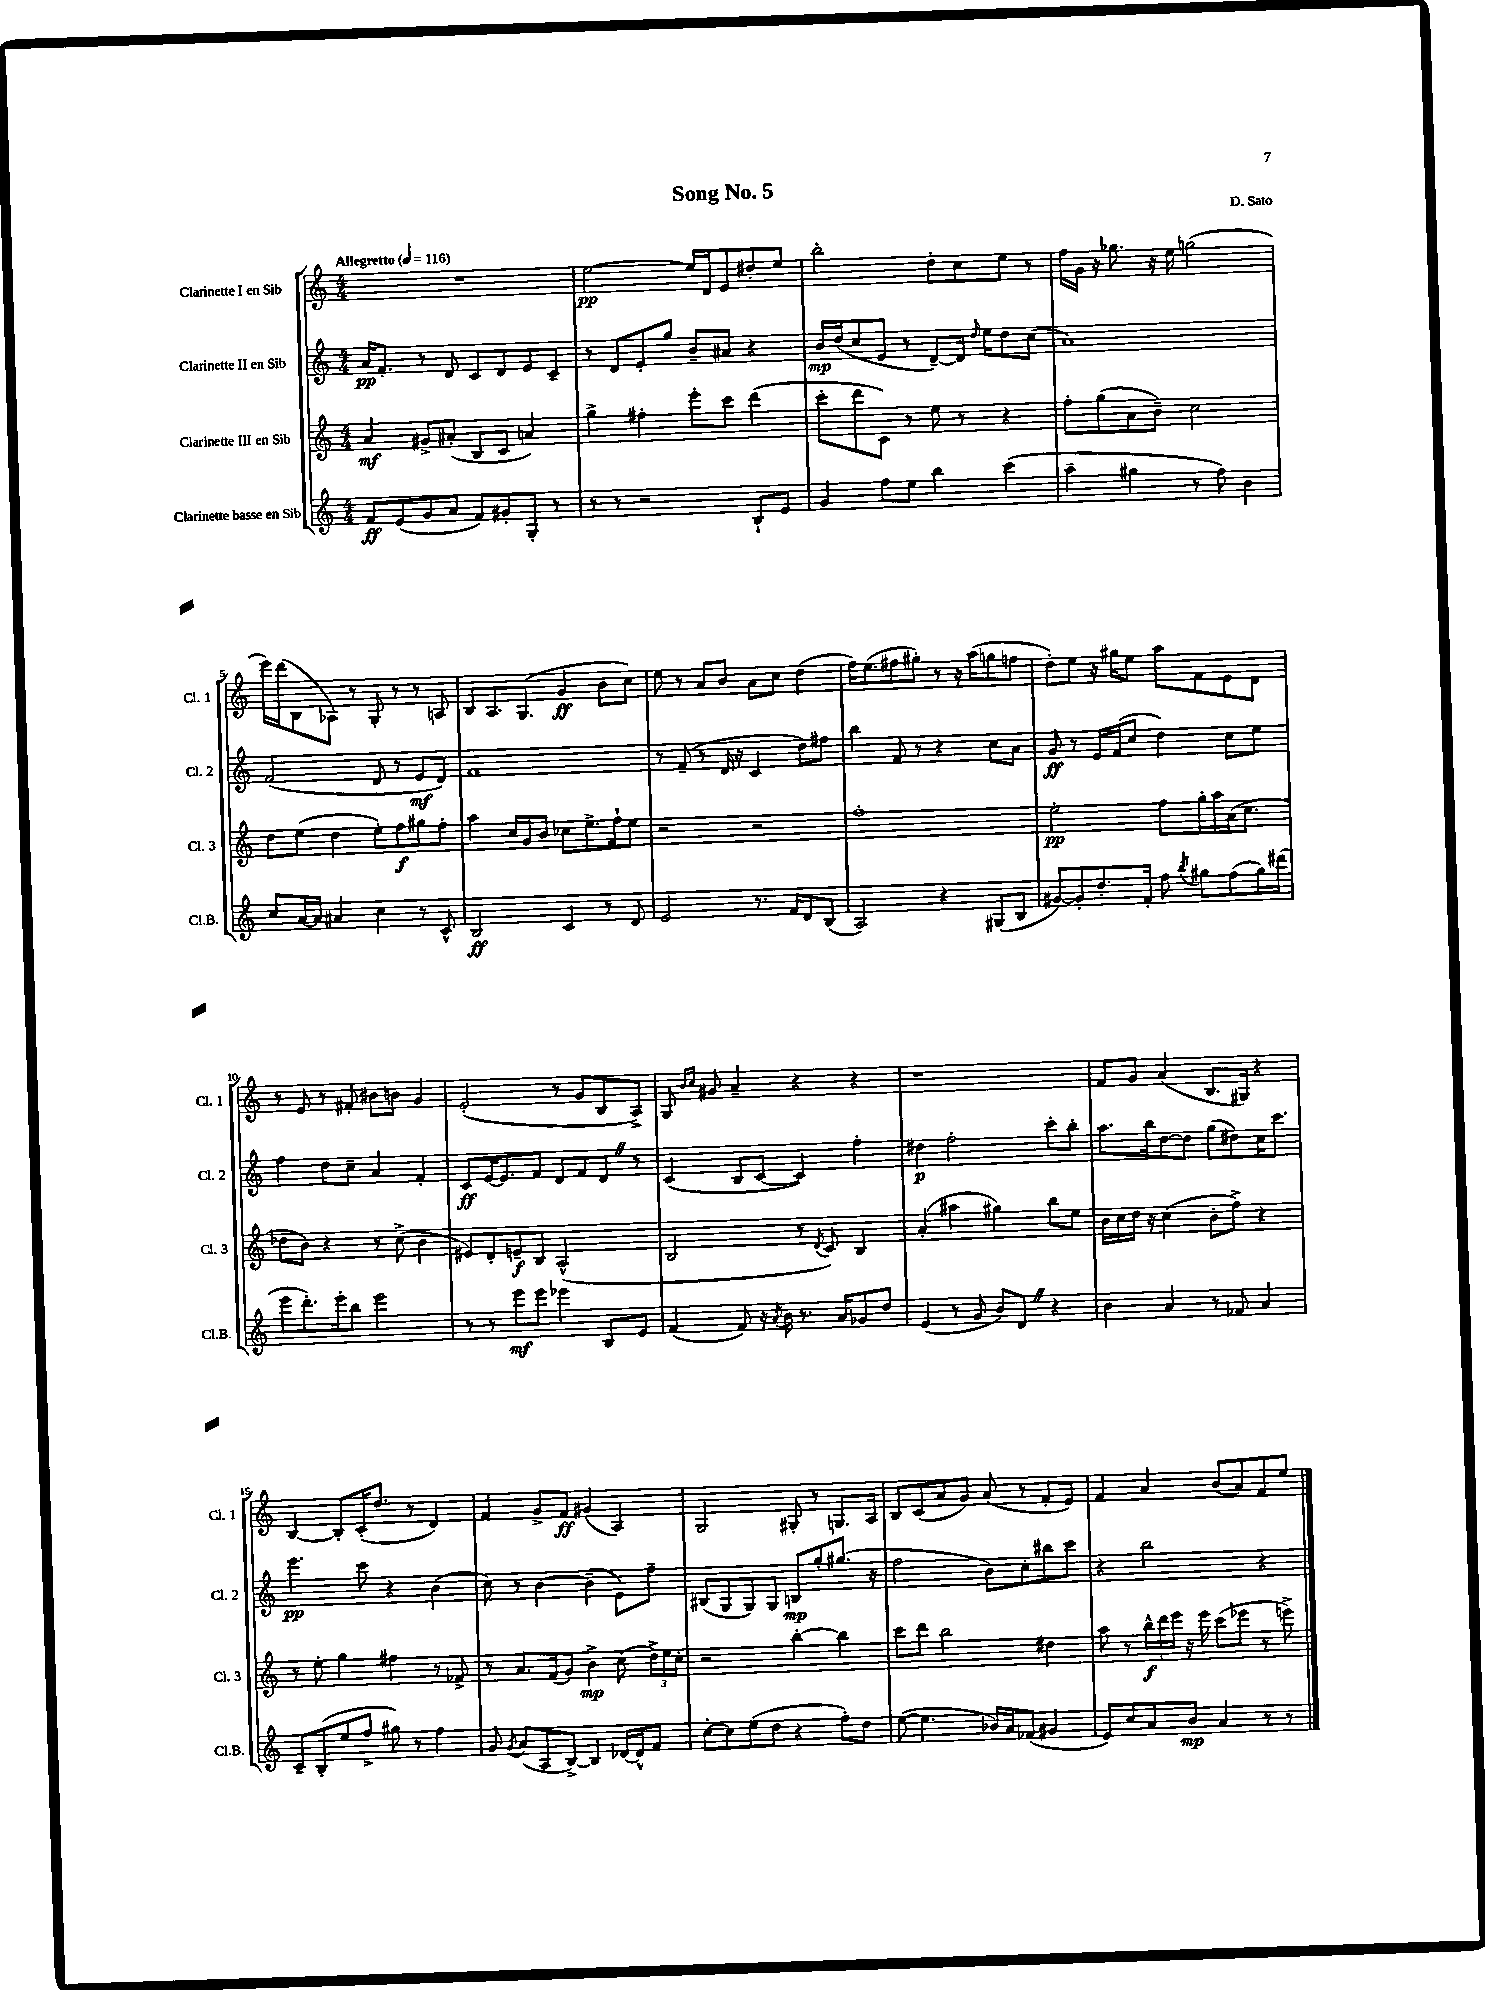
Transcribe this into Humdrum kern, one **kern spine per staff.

**kern	**kern	**kern	**kern
*staff4	*staff3	*staff2	*staff1
*clefG2	*clefG2	*clefG2	*clefG2
*k[]	*k[]	*k[]	*k[]
*M4/4	*M4/4	*M4/4	*M4/4
*MM116	*MM116	*MM116	*MM116
8f/L	4a/	16a/LK	1r
.	.	8.f'/J	.
(8e/	.	.	.
8g/	8g#^/L	8r	.
8a/J	(8a#'/J	8d/	.
8f/L)	8B/L	8c/L	.
8g#'/	8c/J	8d/	.
8G'/J	4a/)	8e/	.
8r	.	8c~/J	.
=	=	=	=
8r	4gg^\	8r	[2ee\
8r	.	8d/L	.
2r	4ff#'\	8e'/	.
.	.	8gg/J	.
.	8eee'\L	8b~/L	16ee/]LL
.	.	.	16d/J
.	8ccc\J	8a#/J	8e/
8B`/L	(4ddd\	4r	8dd#'/
8e/J	.	.	8ee/J
=	=	=	=
4g/	8ccc'\L	16b/LL	2bb'\
.	.	(16dd/J	.
.	8ddd\	8cc/	.
8ff\L	8c\J)	8e/J	.
8ee\J	8r	8r	.
4bb\	8ee\	[8d~/L)	8dd'\L
.	8r	16d/]Jk	8cc\
.	.	16qqdd/	.
.	.	16ee\LK	.
(4ccc\	4r	8dd\	8ee\J
.	.	(8cc\J	8r
=	=	=	=
4aa~\	8ff'\L	1a)	16ff\LL
.	.	.	16g\JJ
.	(8gg\	.	16r
.	.	.	8.gg-\
4gg#\	8a\	.	.
.	8b~\J)	.	16r
.	.	.	16ee\
8r	2cc\	.	(2gg\
8ff\)	.	.	.
4b\	.	.	.
=	=	=	=
8cc/L	8dd\L	(2f/	16eee\LL)
.	.	.	(16ddd\J
[16a/L	(8ee\J	.	8B\
16a/]JJ	.	.	.
4a#/	4dd\	.	8A-\J)
.	.	.	8r
4cc\	8ee'\L)	8d/	8G'/
.	8ff\	8r	8r
8r	8gg#\	8e/L	8r
8c^^/	8ff'\J	8d/J)	8A/
=	=	=	=
2B/	4aa\	1f	8B/L
.	.	.	8.A/
.	16cc/LL	.	.
.	16g/J	.	(8.G/J
.	8b/J	.	.
4c/	8cc-\L	.	4g/
.	8.ee^\	.	.
8r	.	.	8b\L
.	16ff`\k	.	.
8d/	8ee\J	.	8cc\J)
=	=	=	=
2e/	2r	8r	8ee\
.	.	(8f~/	8r
.	.	8r	8a/L
.	.	16d/	8b/J
.	.	16r	.
8.r	2r	4c/	8a\L
.	.	.	8cc\J
16f/LK	.	.	.
8d/	.	8dd\L)	(4dd\
(8B/J	.	8ff#\J	.
=	=	=	=
2A/)	1ff'	4bb\	16ff\LK)
.	.	.	(8.ee\
.	.	8f/	8ff#\
.	.	8r	8gg#'\J)
4r	.	4r	8r
.	.	.	16r
.	.	.	(16aa\LK
(8G#/L	.	8cc\L	8gg\
8B/J	.	8a\J	8ff\J
=	=	=	=
[8g#/L)	2ee'\	8g/	8dd'\L)
8g#'/]	.	8r	8ee\J
8.dd'/	.	16e/LL	16r
.	.	(16f/J	16gg#\LK
.	.	8cc/J	8ee\J
16f'/Jk	.	.	.
8ff\	8ff\L	4dd\)	8aa\L
8qbb/	.	.	.
8gg#\L	16gg'\L	.	8f\
.	16aa\	.	.
(8ff\	(16a\J	8cc\L	8e\
.	8.cc\J	.	.
16gg#\L)	.	8ee\J	8d\J
(16ddd#\JJ	.	.	.
=	=	=	=
8eee\L	8dd-\L	4ff\	8r
8.ddd'\)	8b\J)	.	8e/
.	4r	8dd\L	8r
16eee'\k	.	.	.
8bb\J	.	8cc~\J	8f#'/
2eee\	8r	4a/	8b#\L
.	(8cc^\	.	8b\J
.	4b\	4f'/	4g/
=	=	=	=
8r	8e#/L)	8c/L	(2e'/
8r	8d'/	[16e/K	.
.	.	8.e/]	.
8eee\L	8e~/	.	.
8eee\J	8B/J	8f/J	.
4eee-\	(2A^^/	8d/L	8r
.	.	8f/	8g/L
8B/L	.	8d/J	8B/
8e/J	.	8r	8A^/J)
=	=	=	=
(4f/	2B/	(4c/	8G/
.	.	.	16qqb/LL
.	.	.	16qqcc/JJ
.	.	.	8g#/
8f/)	.	8B/L	4a~/
16r	.	[8c/J	.
8qa/	.	.	.
16b\	.	.	.
8.r	8r	4c/])	4r
.	8qd/	.	.
.	8c/)	.	.
16a/LK	.	.	.
8g-/	4B/	4ff'\	4r
8dd/J	.	.	.
=	=	=	=
(4e/	(4a'/	4dd#\	1r
8r	4aa#\	2ff'\	.
8g/	.	.	.
8b/L)	4gg#\)	.	.
8d/J	.	.	.
4r	8bb\L	8ccc'\L	.
.	8ee\J	8bb'\J	.
=	=	=	=
4b\	16b\LL	8.aa\L	8f/L
.	16cc\	.	.
.	16dd\JJ	.	8g/J
.	16r	16bb\k	.
4a/	(4cc\	[8dd\	(4a/
.	.	8dd\]J	.
8r	8b'\L	(8gg\L	8.B/L
8f-/	8ff^\J)	8dd#\)	.
.	.	.	16G#/Jk)
4a/	4r	16cc\K	4r
.	.	8.ccc\J	.
=	=	=	=
8c~/L	8r	4.eee\	[4B/
(8B'/	8ee'\	.	.
8ee/	4gg\	.	8B'/]L
8ff^/J	.	8ccc\	(16c'/K
.	.	.	8.dd/J
8gg#\)	4ff#\	4r	.
8r	.	.	8r
4ff\	8r	(4b\	4d/)
.	8f-^/	.	.
=	=	=	=
8g/	8r	8cc\)	4f/
8qg/	.	.	.
(8a/L	8.a/L	8r	.
8A/	.	[4b\	8g^/L
.	(16f/k	.	.
[8B^/J)	8g/J)	.	8f/J
4B/]	4b^\	(4b~\]	(4g#/
[16d-/LL	(8cc\	8e\L)	4A/)
16d-^^/]J	.	.	.
8f/J	24dd^\LL)	8ff~\J	.
.	24ee\	.	.
.	24cc'\JJ	.	.
=	=	=	=
[8cc'\L	2r	(8B#/L	2G/
8cc\]	.	8G/	.
(8ee\	.	8G/)	.
8dd\J	.	8G/J	.
4r	[4bb'\	8B/L	8G#'/
.	.	8gg'/	8r
8ff'\L)	4bb\]	(8.gg#/J	8.G/L
8dd\J	.	.	.
.	.	16r	16A/Jk
=	=	=	=
([8ee\	8ccc\L	2ff\	8B/L
4.ee\]	8ddd\J	.	(8c/
.	2bb\	.	8a/
.	.	.	8g/J)
16b-/LL)	.	8b\L)	(8a/
16a/J	.	.	.
(8f-/J	.	8cc'\	8r
4g#/	4dd#\	8bb#\	8f'/L
.	.	8ccc\J	8e/J)
=	=	=	=
8e/L)	8aa\	4r	4f/
8cc/	8r	.	.
8a/	24bb^^\LL	2bb\	4a/
.	24ddd\	.	.
.	24eee\JJ	.	.
8b/J	16r	.	.
.	16eee\	.	.
4a/	(8ccc\L	.	(8b/L
.	8eee-\J	.	8a/)
8r	8r	4r	8f/
8r	8eee^\)	.	8ee/J
==	==	==	==
*-	*-	*-	*-
